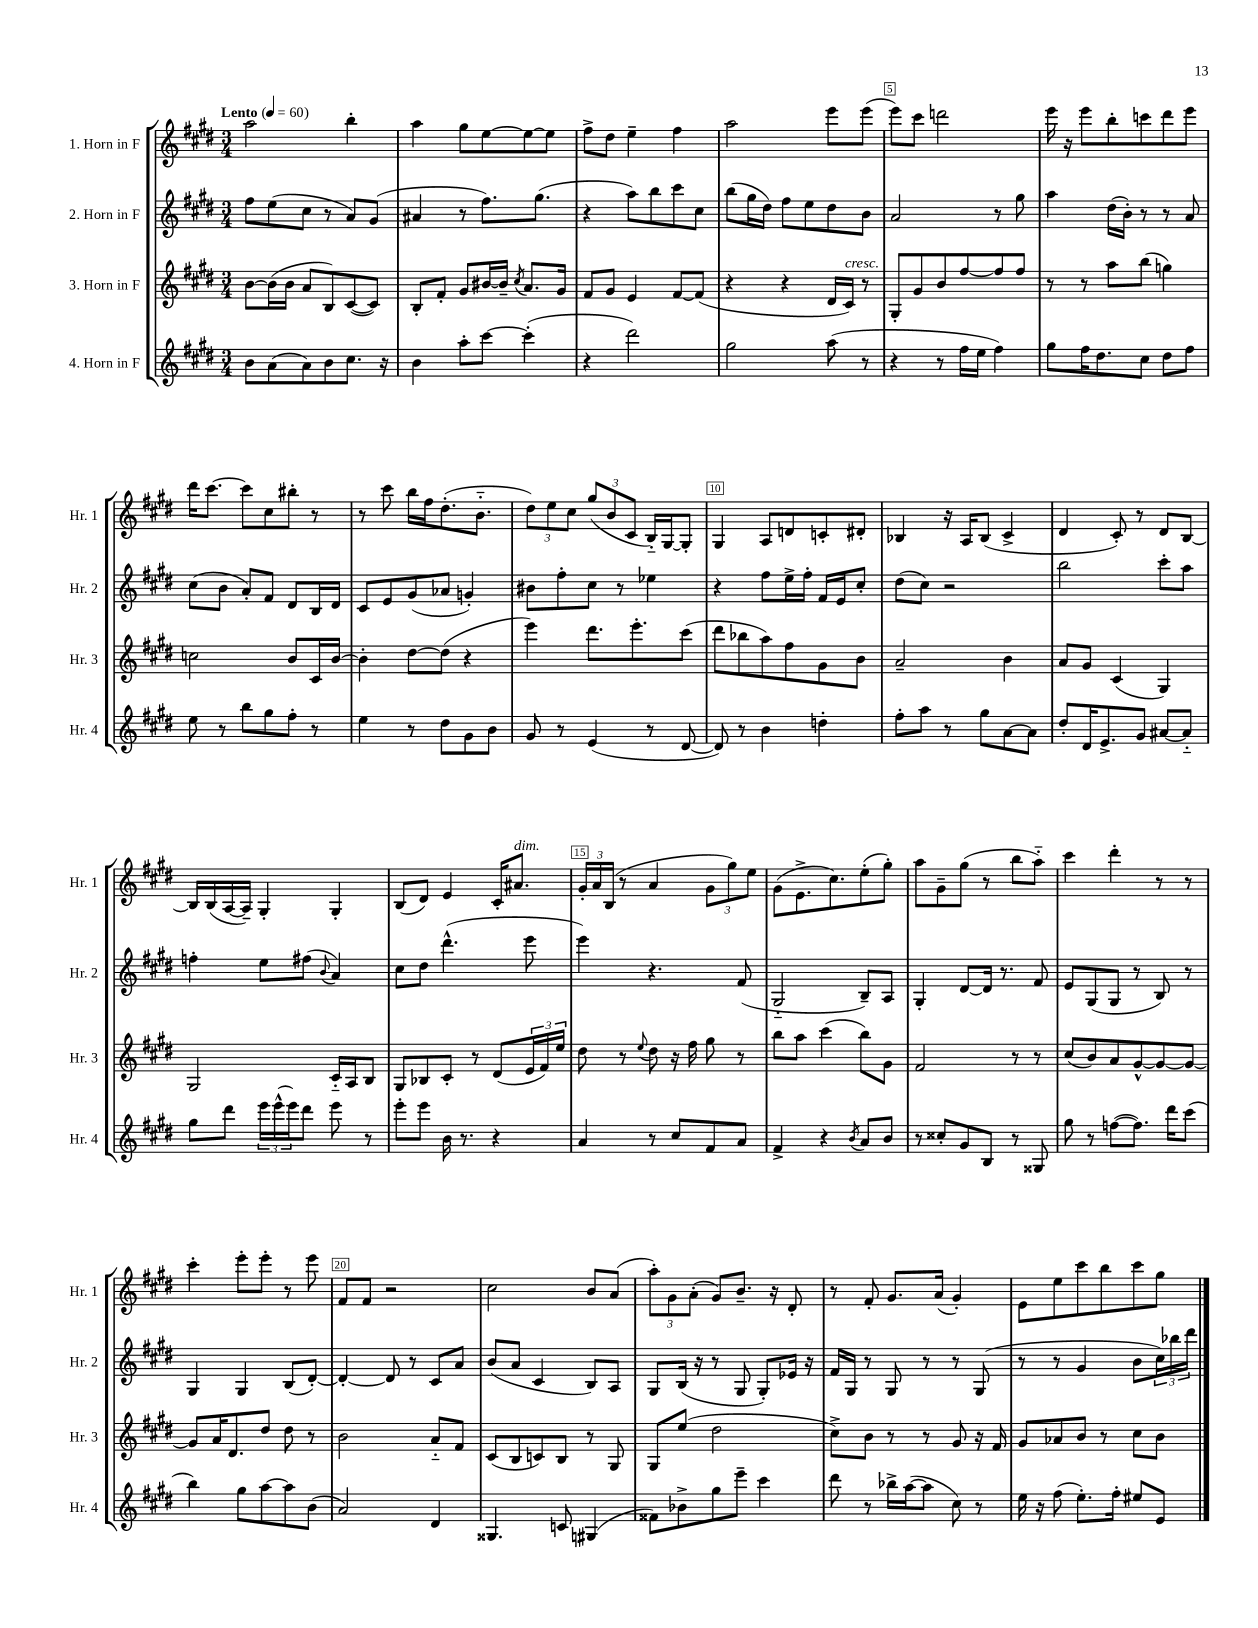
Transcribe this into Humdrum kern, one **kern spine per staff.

**kern	**kern	**kern	**kern
*staff4	*staff3	*staff2	*staff1
*clefG2	*clefG2	*clefG2	*clefG2
*k[f#c#g#d#]	*k[f#c#g#d#]	*k[f#c#g#d#]	*k[f#c#g#d#]
*M3/4	*M3/4	*M3/4	*M3/4
*MM60	*MM60	*MM60	*MM60
8b	[8b	8ff#	2aa
(8a	(16b]	(8ee	.
.	16b	.	.
8a)	8a	8cc#	.
8b	8B)	8r	.
8.cc#	([8c#	8a)	4bb'
.	8c#])	(8g#	.
16r	.	.	.
=	=	=	=
4b	8B'	4a#	4aa
.	8f#'	.	.
8aa'	8g#	8r	8gg#
[8ccc#	[16b#	8.ff#)	[8ee
.	16b#~]	.	.
.	8qcc#	.	.
(4ccc#']	8.a	.	8ee_
.	.	(8.gg#	.
.	.	.	8ee]
.	16g#	.	.
=	=	=	=
4r	8f#	4r	8ff#^
.	8g#	.	8dd#
2ddd#)	4e	8aa)	4ee~
.	.	8bb	.
.	[8f#	8ccc#	4ff#
.	(8f#]	8cc#	.
=	=	=	=
2gg#	4r	(8bb	2aa
.	.	16gg#	.
.	.	16dd#)	.
.	4r	8ff#	.
.	.	8ee	.
(8aa	16d#	8dd#	8eee
.	16c#)	.	.
8r	8r	8b	(8eee
=	=	=	=
4r	8G#'	2a	8eee)
.	8g#	.	8ccc#
8r	8b	.	2ddd
16ff#	[8ff#	.	.
16ee	.	.	.
4ff#)	8ff#]	8r	.
.	8ff#	8gg#	.
=	=	=	=
8gg#	8r	4aa	16eee
.	.	.	16r
16ff#	8r	.	8eee
8.dd#	.	.	.
.	8aa	(16dd#	8bb'
.	.	16b')	.
8cc#	(8bb	8r	8ccc
8dd#	4gg)	8r	8ddd#
8ff#	.	8a	8eee
=	=	=	=
8ee	2cc	(8cc#	16ddd#
.	.	.	[8.ccc#
8r	.	8b	.
8bb	.	8a')	8ccc#]
8gg#	.	8f#	8cc#
8ff#'	8b	8d#	8bb#'
8r	16c#	16B	8r
.	[16b	16d#	.
=	=	=	=
4ee	4b']	8c#	8r
.	.	8e	8ccc#
8r	[8dd#	(8g#	16bb
.	.	.	16ff#
8dd#	(8dd#]	8a-	(8.dd#'
8g#	4r	4g')	.
.	.	.	8.b'~
8b	.	.	.
=	=	=	=
8g#	4eee)	8b#	12dd#)
.	.	.	12ee
8r	.	8ff#'	.
.	.	.	12cc#
(4e	8.ddd#	8cc#	(12gg#
.	.	.	12b
.	.	8r	.
.	.	.	12c#
.	8.eee'	.	.
8r	.	4ee-	16B'~)
.	.	.	[16G#
[8d#	(8ccc#	.	8G#']
=	=	=	=
8d#])	8ddd#	4r	4G#
8r	8bb-	.	.
4b	8aa)	8ff#	8A
.	8ff#	16ee^	8d
.	.	16ff#'	.
4dd'	8g#	16f#	8c'
.	.	16e	.
.	8b	8cc#'	8d#'
=	=	=	=
8ff#'	2a~	(8dd#	4B-
8aa	.	8cc#)	.
8r	.	2r	16r
.	.	.	16A
8gg#	.	.	(8B-
[8a	4b	.	4c#^
8a]	.	.	.
=	=	=	=
8dd#'	8a	2bb	4d#
16d#	8g#	.	.
8.e^	.	.	.
.	(4c#	.	8c#')
8g#	.	.	8r
[8a#	4G#)	8ccc#'	8d#
8a#'~]	.	8aa	[8B
=	=	=	=
8gg#	2G#	4ff'	16B]
.	.	.	(16B
8ddd#	.	.	[16A
.	.	.	16A~])
24eee	.	8ee	4G#'
(24eee^^	.	.	.
24eee)	.	.	.
8ddd#	.	(8ff#	.
.	.	8qqb	.
8eee	16c#'~	4a)	4G#'
.	16A	.	.
8r	8B	.	.
=	=	=	=
8eee'	8G#	8cc#	(8B
8eee	8B-	8dd#	8d#)
16b	8c#'	(4.ddd#^^	4e
8.r	.	.	.
.	8r	.	.
4r	(8d#	.	16c#'
.	.	.	8.a#
.	24e	8eee	.
.	24f#)	.	.
.	24ee	.	.
=	=	=	=
4a	8dd#	4eee)	24g#'
.	.	.	24a
.	.	.	(24B
.	8r	.	8r
.	8qqee	.	.
8r	8dd#	4.r	4a
8cc#	16r	.	.
.	16ff#	.	.
8f#	8gg#	.	12g#
.	.	.	12gg#)
8a	8r	(8f#	.
.	.	.	12ee
=	=	=	=
4f#^	8bb	2G#'~	(8g#
.	8aa	.	8.e^
4r	(4ccc#	.	.
.	.	.	8.cc#)
8qb	.	.	.
8a	8bb)	8B~)	(8ee'
8b	8g#	8A	8gg#')
=	=	=	=
8r	2f#	4G#'	8aa
8cc##'	.	.	8g#~
8g#	.	[8d#	(8gg#
8B	.	16d#]	8r
.	.	8.r	.
8r	8r	.	8bb
8G##	8r	8f#	8aa'~)
=	=	=	=
8gg#	(8cc#	8e	4ccc#
8r	8b)	(8G#	.
([8ff	8a	8G#	4ddd#'
8.ff])	[8g#^^	8r	.
.	8g#_	8B)	8r
16ddd#	.	.	.
(8ccc#	8g#_	8r	8r
=	=	=	=
4bb)	8g#]	4G#	4ccc#'
.	16a	.	.
.	8.d#	.	.
8gg#	.	4G#	8eee'
[8aa	8dd#	.	8eee'
8aa]	8dd#	(8B	8r
(8b	8r	[8d#')	8eee
=	=	=	=
2a)	2b	4d#'_	8f#
.	.	.	8f#
.	.	8d#]	2r
.	.	8r	.
4d#	8a'~	8c#	.
.	8f#	8a	.
=	=	=	=
4.G##	(8c#	(8b	2cc#
.	8B	8a	.
.	8c)	4c#	.
8c	8B	.	.
(4G#	8r	8B)	8b
.	8G#	8A	(8a
=	=	=	=
8f##)	8G#	8G#	12aa')
.	.	.	12g#
8b-^	(8ee	(16B	.
.	.	.	(12a'
.	.	16r	.
8gg#	2dd#	8r	8g#)
8eee~	.	8G#	8.b~
4ccc#	.	8G#')	.
.	.	.	16r
.	.	16e-	8d#'
.	.	16r	.
=	=	=	=
8ddd#	8cc#^)	16f#	8r
.	.	16G#	.
8r	8b	8r	8f#'
16bb-^	8r	8G#	8.g#
([16aa	.	.	.
8aa]	8r	8r	.
.	.	.	(16a
8cc#)	8g#	8r	4g#')
8r	16r	(8G#	.
.	16f#	.	.
=	=	=	=
16ee	8g#	8r	8e
16r	.	.	.
(8ff#	8a-	8r	8ee
8.ee')	8b	4g#	8ccc#
.	8r	.	8bb
16ff#'	.	.	.
8ee#	8cc#	8b	8ccc#
8e	8b	24cc#)	8gg#
.	.	24bb-	.
.	.	24ddd#	.
==	==	==	==
*-	*-	*-	*-
